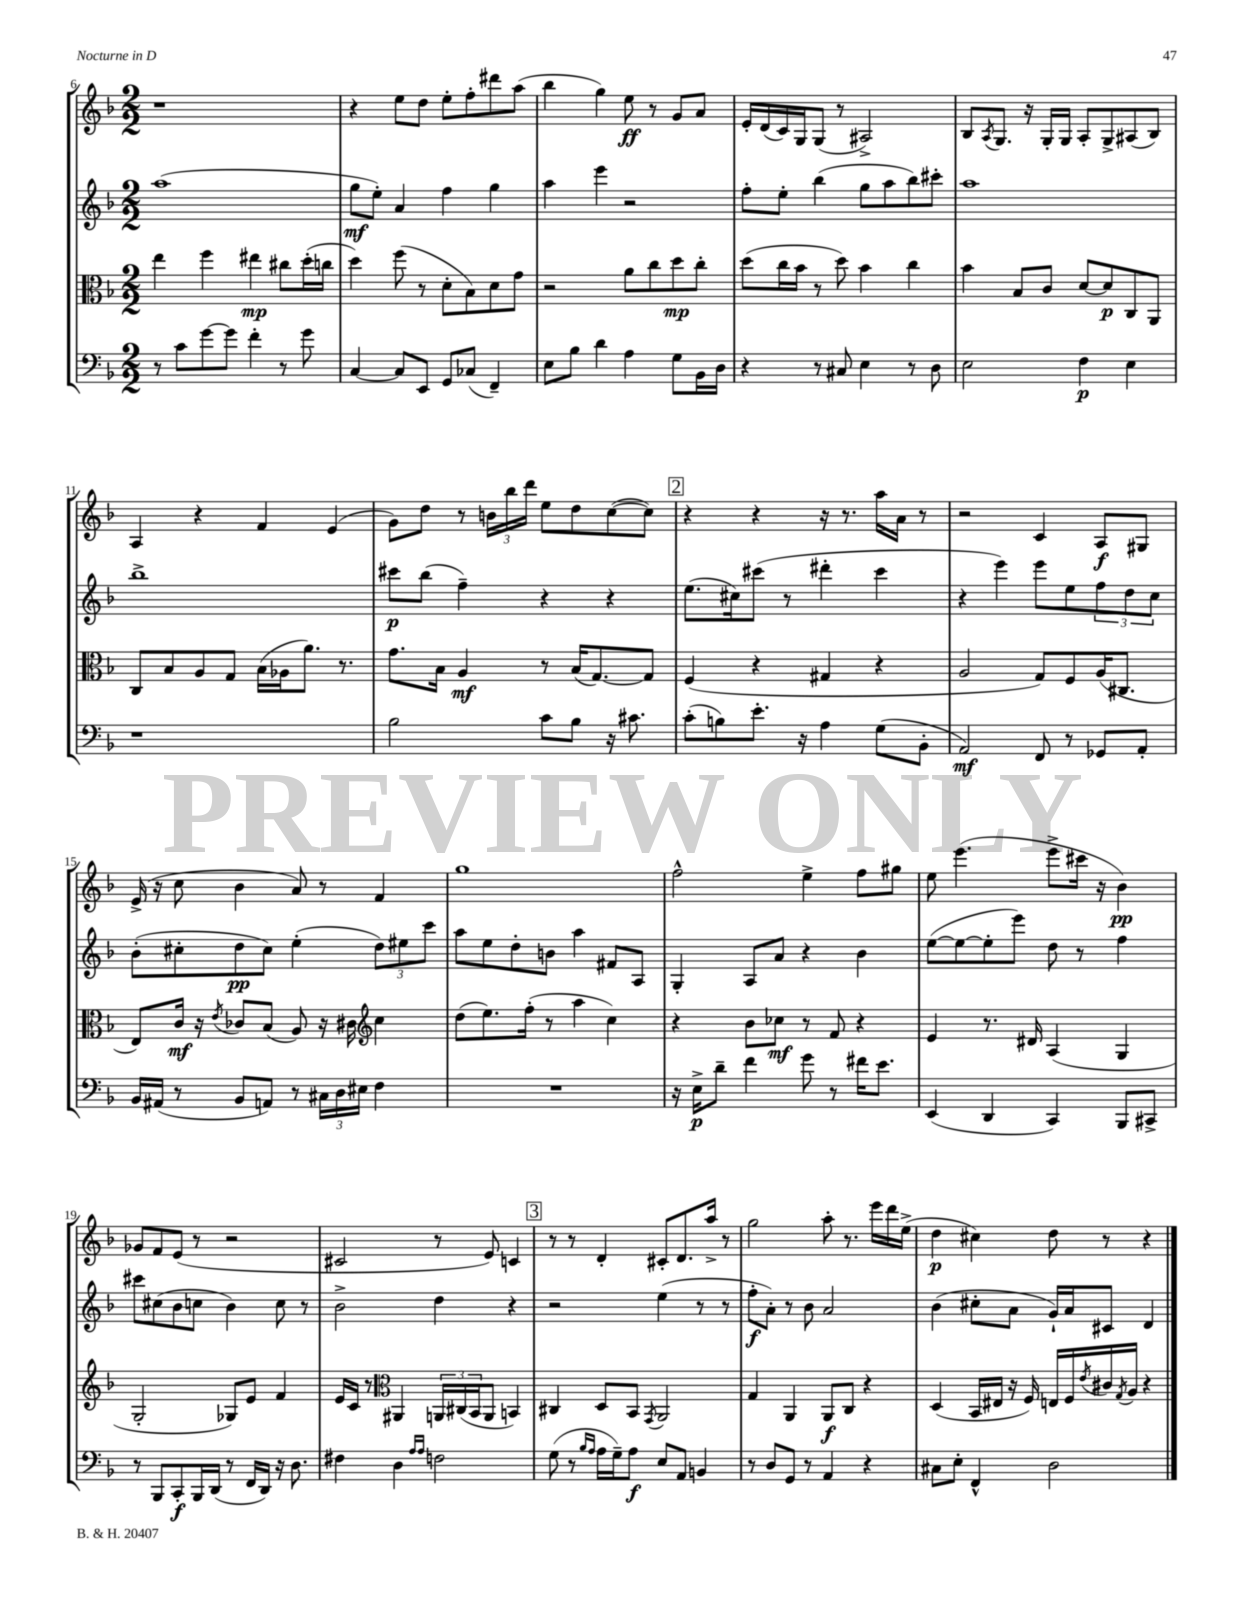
<<
\new StaffGroup <<
\new Staff = "s0" {
    \clef treble \key f \major \numericTimeSignature \time 2/2
    r1 |
    r4 e''8 d''8 e''8-. f''8-. dis'''8 a''8( |
    bes''4 g''4) e''8\ff r8 g'8 a'8 |
    e'16-. d'16( c'16) g16 g8( r8 ais2->) |
    bes8 \acciaccatura { a8 } g8. r16 g16-. g16 a8-. g8-> ais8( bes8) |
    a4 r4 f'4 e'4( |
    g'8) d''8 r8 \tuplet 3/2 { b'16 bes''16 d'''16 } e''8 d''8 c''8~( c''8) |
    \mark \markup { \box "2" } r4 r4 r16 r8. a''16 a'16 r8 |
    r2 c'4 a8\f gis8 |
    e'16->( r16 c''8 bes'4 a'8) r8 f'4 |
    g''1 |
    f''2-^ e''4-> f''8 gis''8 |
    e''8 e'''4.( e'''8-> cis'''16 r16 bes'4\pp) |
    ges'8 f'8 e'8( r8 r2 |
    cis'2 r8 e'8) c'4 |
    \mark \markup { \box "3" } r8 r8 d'4-. cis'8-. d'8. a''16-> r8 |
    g''2 a''8-. r8. e'''16 d'''16 e''16->( |
    d''4\p cis''4) d''8 r8 r4 \bar "|." |
}
\new Staff = "s1" {
    \clef treble \key f \major \numericTimeSignature \time 2/2
    a''1( |
    g''8\mf e''8-.) a'4 f''4 g''4 |
    a''4 e'''4 r2 |
    f''8-. e''8-. bes''4( g''8 a''8 bes''8) cis'''8-. |
    a''1 |
    bes''1-> |
    cis'''8\p bes''8( f''4--) r4 r4 |
    \mark \markup { \box "2" } e''8.( cis''16) cis'''8( r8 dis'''4-. cis'''4 |
    r4 e'''4) e'''8 e''8 \tuplet 3/2 { f''8 d''8 c''8 } |
    bes'8-.( cis''8-. d''8\pp cis''8) e''4-.( \tuplet 3/2 { d''8) eis''8 c'''8 } |
    a''8 e''8 d''8-. b'8 a''4 fis'8 a8 |
    g4-. a8 a'8 r4 bes'4 |
    e''8~( e''8~ e''8-. e'''8) d''8 r8 f''4 |
    cis'''8 cis''8( bes'8 c''8 bes'4) c''8 r8 |
    bes'2-> d''4 r4 |
    \mark \markup { \box "3" } r2 e''4( r8 r8 |
    f''8-.\f a'8-.) r8 bes'8 a'2 |
    bes'4( cis''8-. a'8 g'16-!) a'16 cis'8 d'4 \bar "|." |
}
\new Staff = "s2" {
    \clef alto \key f \major \numericTimeSignature \time 2/2
    e''4 f''4 eis''4\mp cis''8 d''16-.( c''16 |
    d''4) f''8( r8 d'8-. bes8) d'8 g'8 |
    r2 a'8 c''8 d''8\mp c''8-. |
    d''8( c''16 bes'16 r8 d''8) bes'4 c''4 |
    bes'4 bes8 c'8 d'8~ d'8\p c8 a,8 |
    c8 bes8 a8 g8 bes16( aes16 a'8.) r8. |
    g'8. bes16 a4\mf r8 bes16( g8.~) g8 |
    \mark \markup { \box "2" } f4( r4 gis4 r4 |
    a2 g8) f8 a16( cis8. |
    e8) c'16\mf r16 \acciaccatura { e'8 } ces'8 bes8( a8) r16 cis'16 \clef treble c''4 |
    d''8( e''8.) f''16-.( r8 a''4 c''4) |
    r4 bes'8 ces''8\mf r8 f'8 r4 |
    e'4 r8. dis'16 a4( g4 |
    g2-. ges8) e'8 f'4 |
    e'16 c'16 r8 \clef alto ais,4 \tuplet 3/2 { a,16 cis16( bes,16 } a,8 b,4) |
    \mark \markup { \box "3" } cis4 d8 bes,8 \acciaccatura { g,8 } a,2 |
    g4 a,4 a,8\f c8 r4 |
    d4( bes,16 eis16 r16 f16) e16 f16 \acciaccatura { e'8 } cis'16 \acciaccatura { g8 } a16 r4 \bar "|." |
}
\new Staff = "s3" {
    \clef bass \key f \major \numericTimeSignature \time 2/2
    r8 c'8 g'8~ g'8 f'4-. r8 g'8 |
    c4~ c8 e,8 g,8 ces8( f,4--) |
    e8 bes8 d'4 a4 g8 bes,16 d16 |
    r4 r8 cis8 e4 r8 d8 |
    e2 f4\p e4 |
    r1 |
    bes2 c'8 bes8 r16 cis'8. |
    \mark \markup { \box "2" } c'8-.( b8) e'8.-. r16 a4 g8( bes,8-. |
    a,2\mf) f,8 r8 ges,8 a,8-. |
    bes,16 ais,16( r8 bes,8 a,8) r8 \tuplet 3/2 { cis16 d16 eis16 } f4 |
    R1 |
    r16 e16->\p d'8-- f'4 g'8 r8 fis'16 e'8. |
    e,4( d,4 c,4) bes,,8 cis,8-> |
    r8 bes,,8 c,8-.\f bes,,16 d,16( r8 f,16 d,16) r16 d8. |
    fis4 d4 \grace { a16 a16 } f2 |
    \mark \markup { \box "3" } g8( r8 \grace { bes16 a16 } a16 g16--) a8\f e8 a,8 b,4 |
    r8 d8 g,8 r8 a,4 r4 |
    cis8 e8-. f,4-^ d2 \bar "|." |
}
>>
>>
\layout { \context { \Score currentBarNumber = #6 } }
